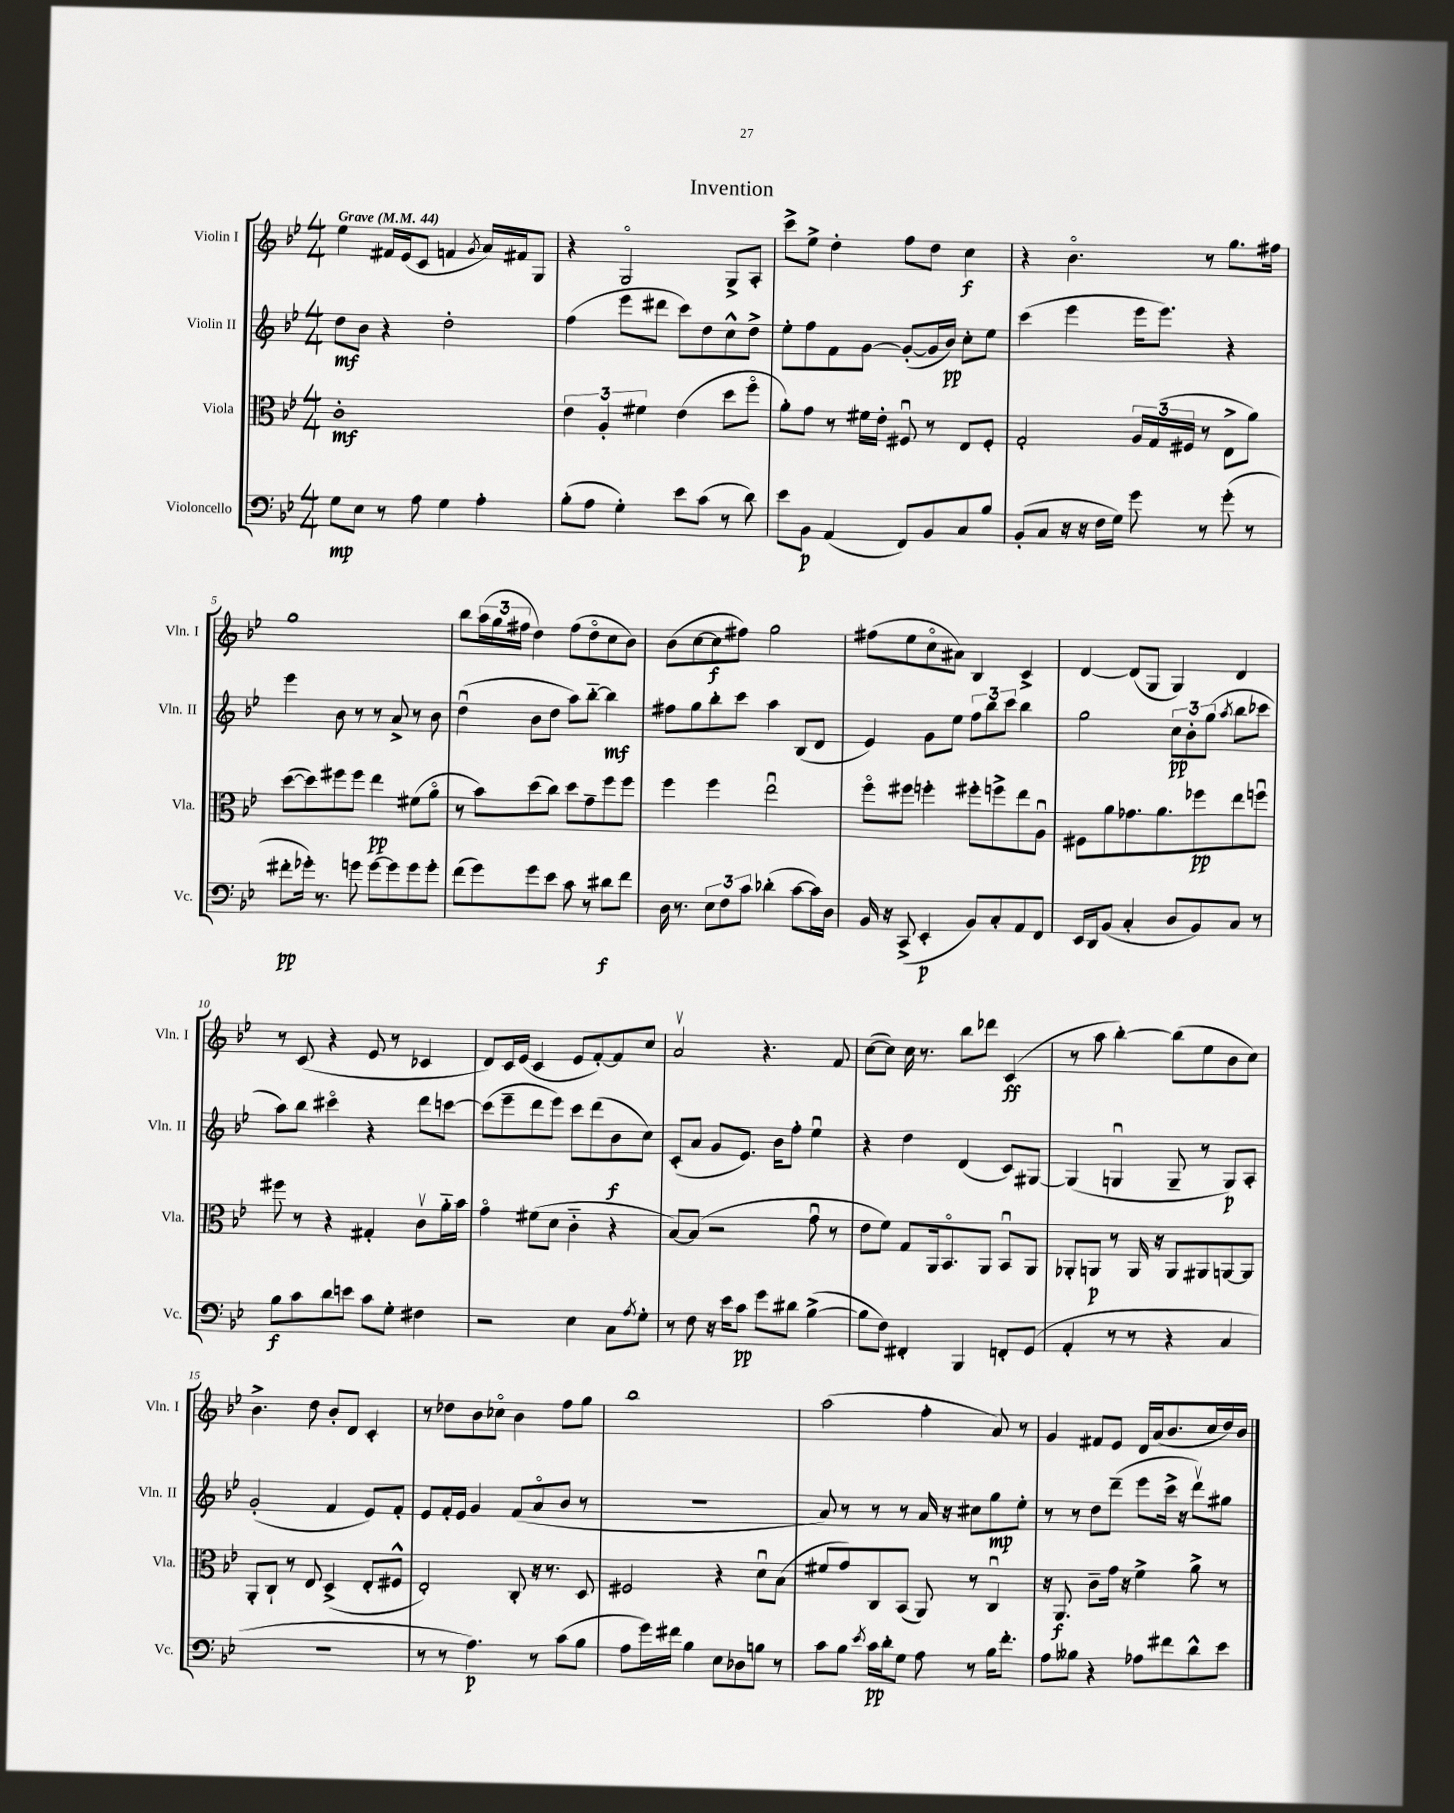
\header { title = "Invention" }
<<
\new StaffGroup <<
\new Staff = "s0" \with { instrumentName = "Violin I" shortInstrumentName = "Vln. I" } {
    \clef treble \key bes \major \numericTimeSignature \time 4/4 \tempo "Grave" 4 = 44
    ees''4 fis'16 ees'16( c'8 f'4 \acciaccatura { g'8 } a'16) fis'16 g8 |
    r4 g2\flageolet g8-> a8-. |
    c'''8-> ees''8-> d''4-. f''8 d''8 c''4\f |
    r4 bes'4.\flageolet r8 g''8. fis''16 |
    g''1 |
    bes''8 \tuplet 3/2 { a''16( g''16 fis''16 } d''4) fis''8( d''8\flageolet c''8 bes'8) |
    bes'8( c''8~ c''8\f fis''8) g''2 |
    fis''8( ees''8 c''8\flageolet ais'8) bes4 c'4-> |
    d'4~ d'8( g8 g4) d'4 |
    r8 c'8( r4 ees'8 r8 ces'4 |
    d'8) c'16 ees'16( c'4 ees'8 f'8~-.) f'8 c''8 |
    a'2\upbow r4. f'8 |
    c''8~( c''8) c''16 r8. bes''8 des'''8 c'4\ff( |
    r8 a''8 bes''4~-.) bes''8( ees''8 bes'8 c''8) |
    bes'4.-> d''8 bes'8-. d'8 c'4-. |
    r8 des''8 bes'8 ces''8\flageolet bes'4 f''8 g''8 |
    bes''1 |
    a''2( f''4-. a'8) r8 |
    g'4 fis'8 ees'8 d'16 a'16( bes'8. c''16 d''16) bes'16 \bar "|." |
}
\new Staff = "s1" \with { instrumentName = "Violin II" shortInstrumentName = "Vln. II" } {
    \clef treble \key bes \major \numericTimeSignature \time 4/4
    d''8\mf bes'8 r4 d''2-. |
    f''4( ees'''8 dis'''8 c'''8) d''8 c''8-^ d''8-> |
    ees''8-. f''8 f'8 g'8~ g'8~-.( g'16 bes'16\pp) c''8-. ees''8 |
    c'''4( ees'''4 ees'''16 ees'''8.) r4 |
    ees'''4 bes'8 r8 r8 a'8-> r8 bes'8 |
    d''4\downbow( bes'8 d''8 a''8) bes''8~-_ bes''4\mf |
    fis''8 g''8 bes''8-. c'''8 a''4 bes8( d'8 |
    ees'4) g'8 ees''8 \tuplet 3/2 { f''8 bes''8 c'''8 } bes''4 |
    g''2 \tuplet 3/2 { c''8\pp bes'8-. g''8( } \acciaccatura { a''8 } bes''8 ces'''8 |
    a''8) bes''8 cis'''4\flageolet r4 d'''8 c'''8~ |
    c'''8( ees'''8-- d'''8 ees'''8) c'''8 d'''8( bes'8\f c''8) |
    c'8-.( a'8 g'8 ees'8.) bes'16 f''8-. ees''4\downbow |
    r4 d''4 d'4( c'8) gis8~ |
    gis4( g4\downbow g8-- r8 g8\p) a8-. |
    g'2-.( f'4 ees'8) f'8-. |
    ees'8 f'16-. ees'16 g'4 f'8( a'8\flageolet bes'8 r8 |
    R1 |
    a'8) r8 r8 r8 a'16 r16 cis''8 g''8\mp ees''8-. |
    r8 r8 d''8 d'''8--( ees'''8 c'''16-> r16 d'''8\upbow) gis''8 \bar "|." |
}
\new Staff = "s2" \with { instrumentName = "Viola" shortInstrumentName = "Vla." } {
    \clef alto \key bes \major \numericTimeSignature \time 4/4
    c'1-.\mf |
    \tuplet 3/2 { ees'4 a4-. fis'4 } ees'4( d''8 f''8\flageolet |
    a'8-.) g'8 r8 fis'16 ees'16-. fis8\downbow r8 ees8 fis8-. |
    g2-. \tuplet 3/2 { a16 g16( fis16 } r8 ees8-> a'8) |
    d''8~( d''8) fis''8 fis''8 ees''4\pp fis'8( a'8\flageolet |
    r8 bes'8) d''8( c''8) d''8 g'8-- f''8 f''8 |
    f''4 f''4 ees''2\downbow |
    f''8\flageolet fis''8 f''4-. fis''8-. f''8-> ees''8 a8\downbow |
    fis8 a'8 ges'8. a'8. fes''8\pp ees''8 f''8\downbow |
    fis''8 r8 r4 gis4-. c'8\upbow a'16-_ bes'16 |
    g'4\flageolet fis'8( d'8 c'4-_ r4 |
    bes8~) bes8( r2 g'8\downbow r8 |
    ees'8 f'8) g8 a,16 bes,8.\flageolet a,8 bes,8\downbow a,8 |
    aes,8-. a,8\p r8 a,16 r16 a,8 ais,8 a,8~ a,8 |
    a,8-. c8-! r8 ees8 d4->( ees8-. fis8-^ |
    ees2-.) c8-. r16 r8. d8 |
    fis2 r4 d'8\downbow bes8( |
    fis'8 g'8) c8 bes,8( a,8) r8 c4\downbow |
    r16 a,8.\f c'8-- g'16 r16 f'4-> a'8-> r8 \bar "|." |
}
\new Staff = "s3" \with { instrumentName = "Violoncello" shortInstrumentName = "Vc." } {
    \clef bass \key bes \major \numericTimeSignature \time 4/4
    g8\mp ees8 r8 a8 g4 a4-. |
    bes8-.( a8 g4-.) ees'8 c'8( r8 d'8) |
    ees'8 bes,8\p a,4( f,8) bes,8 c8 bes8 |
    bes,8-.( c8 r16 r16 f16 g16) g'8 r8 g'8-.( r8 |
    fis'8-.\pp ges'16-.) r8. g'8 g'8~ g'8 g'8 g'8-. |
    f'8( g'8) g'8 ees'8 c'8 r8 dis'8\f f'8 |
    d16 r8. \tuplet 3/2 { ees8 f8 c'8 } des'4-.( c'8~ c'16) d16 |
    bes,16 r16 c,8->( ees,4-.\p bes,8) c8-. a,8 f,8 |
    ees,16 d,16 bes,8( c4-. d8 bes,8) c8 r8 |
    bes8\f c'8 d'8 e'8 c'8 g8-. fis4 |
    r2 ees4 c8 \acciaccatura { a8 } g8-. |
    r8 f8 r16 ees'16 c'8\pp g'8 dis'8 bes4~->( |
    bes8 f8) fis,4-. bes,,4 f,8-. g,8( |
    a,4-. r8 r8 r4 c4 |
    r1 |
    r8 r8 a4.\p) r8 c'8( bes8 |
    a8 g'16) fis'16 bes4 ees8 des8 b8 r8 |
    c'8 bes8 \acciaccatura { ees'8 } c'16\pp d'16-. g8 a8 r8 bes16 f'8.-. |
    a8 beses8 r4 aes8 fis'8 d'8-^ ees'8 \bar "|." |
}
>>
>>
